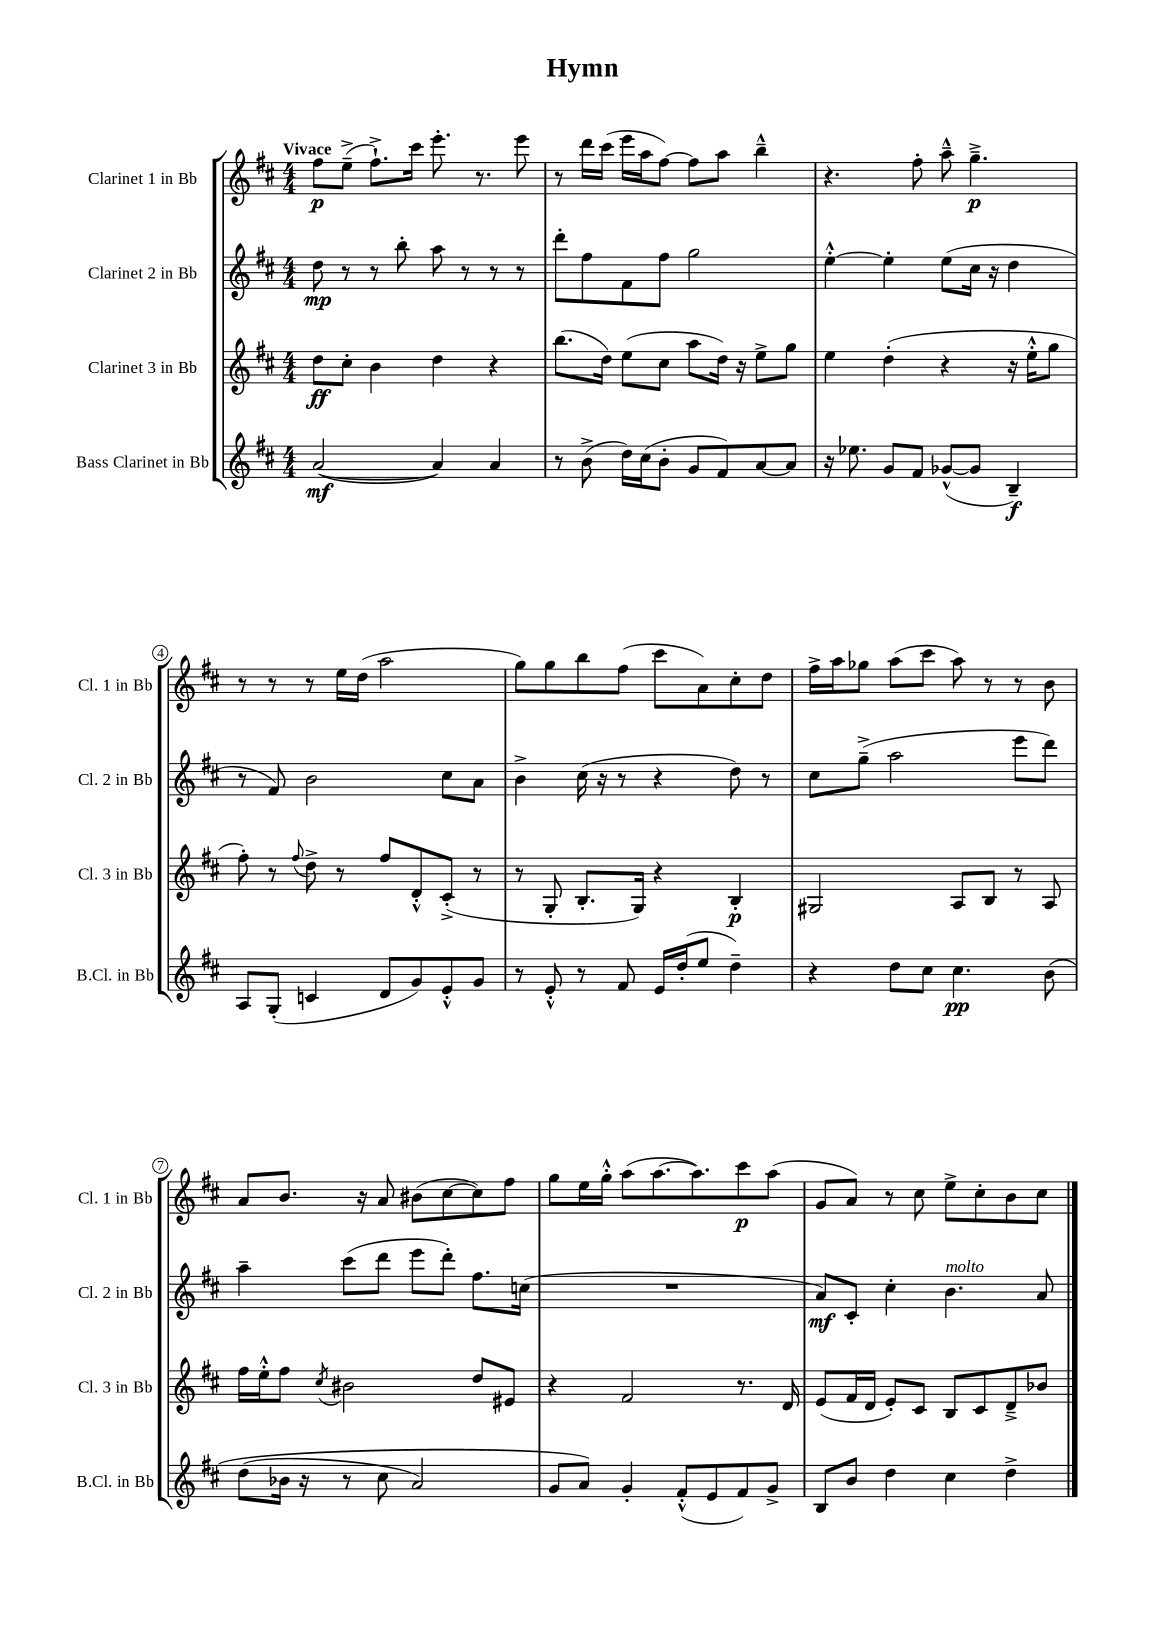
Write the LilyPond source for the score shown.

\header { title = "Hymn" }
<<
\new StaffGroup <<
\new Staff = "s0" \with { instrumentName = "Clarinet 1 in Bb" shortInstrumentName = "Cl. 1 in Bb" } {
    \clef treble \key d \major \numericTimeSignature \time 4/4 \tempo "Vivace"
    fis''8\p e''8--->( fis''8.-!->) cis'''16 e'''8.-. r8. e'''8 |
    r8 d'''16 cis'''16( e'''16 a''16 fis''8~) fis''8 a''8 b''4---^ |
    r4. fis''8-. a''8---^ g''4.--->\p |
    r8 r8 r8 e''16 d''16( a''2 |
    g''8) g''8 b''8 fis''8( cis'''8 a'8) cis''8-. d''8 |
    fis''16-> a''16 ges''8 a''8( cis'''8 a''8) r8 r8 b'8 |
    a'8 b'8. r16 a'8 bis'8( cis''8~ cis''8) fis''8 |
    g''8 e''16 g''16-.-^ a''8( a''8.~ a''8.) cis'''8\p a''8( |
    g'8 a'8) r8 cis''8 e''8-> cis''8-. b'8 cis''8 \bar "|." |
}
\new Staff = "s1" \with { instrumentName = "Clarinet 2 in Bb" shortInstrumentName = "Cl. 2 in Bb" } {
    \clef treble \key d \major \numericTimeSignature \time 4/4
    d''8\mp r8 r8 b''8-. a''8 r8 r8 r8 |
    d'''8-. fis''8 fis'8 fis''8 g''2 |
    e''4~-.-^ e''4-. e''8( cis''16 r16 d''4 |
    r8 fis'8) b'2 cis''8 a'8 |
    b'4-> cis''16( r16 r8 r4 d''8) r8 |
    cis''8 g''8--->( a''2 e'''8 d'''8) |
    a''4-- cis'''8( d'''8 e'''8 d'''8-.) fis''8. c''16( |
    R1 |
    a'8\mf) cis'8-. cis''4-. b'4.^\markup { \italic "molto" } a'8 \bar "|." |
}
\new Staff = "s2" \with { instrumentName = "Clarinet 3 in Bb" shortInstrumentName = "Cl. 3 in Bb" } {
    \clef treble \key d \major \numericTimeSignature \time 4/4
    d''8\ff cis''8-. b'4 d''4 r4 |
    b''8.( d''16) e''8( cis''8 a''8 d''16) r16 e''8-> g''8 |
    e''4 d''4-.( r4 r16 e''16-.-^ g''8 |
    fis''8-.) r8 \appoggiatura { fis''8 } d''8-> r8 fis''8 d'8-.-^ cis'8-.->( r8 |
    r8 g8-. b8.-. g16) r4 b4-.\p |
    gis2 a8 b8 r8 a8 |
    fis''16 e''16-.-^ fis''8 \acciaccatura { cis''8 } bis'2 d''8 eis'8 |
    r4 fis'2 r8. d'16 |
    e'8( fis'16 d'16 e'8-.) cis'8 b8 cis'8 d'8---> bes'8 \bar "|." |
}
\new Staff = "s3" \with { instrumentName = "Bass Clarinet in Bb" shortInstrumentName = "B.Cl. in Bb" } {
    \clef treble \key d \major \numericTimeSignature \time 4/4
    a'2~\mf( a'4) a'4 |
    r8 b'8->( d''16) cis''16( b'8-. g'8 fis'8) a'8~ a'8 |
    r16 ees''8. g'8 fis'8 ges'8~-^( ges'8 b4--\f) |
    a8 g8-.( c'4 d'8 g'8) e'8-.-^ g'8 |
    r8 e'8-.-^ r8 fis'8 e'16 d''16-.( e''8 d''4--) |
    r4 d''8 cis''8 cis''4.\pp b'8\( |
    d''8( bes'16 r16 r8 cis''8 a'2) |
    g'8 a'8\) g'4-. fis'8-.-^( e'8 fis'8) g'8-> |
    b8 b'8 d''4 cis''4 d''4-> \bar "|." |
}
>>
>>
\layout { \context { \Score \override BarNumber.stencil = #(make-stencil-circler 0.1 0.3 ly:text-interface::print) } }
